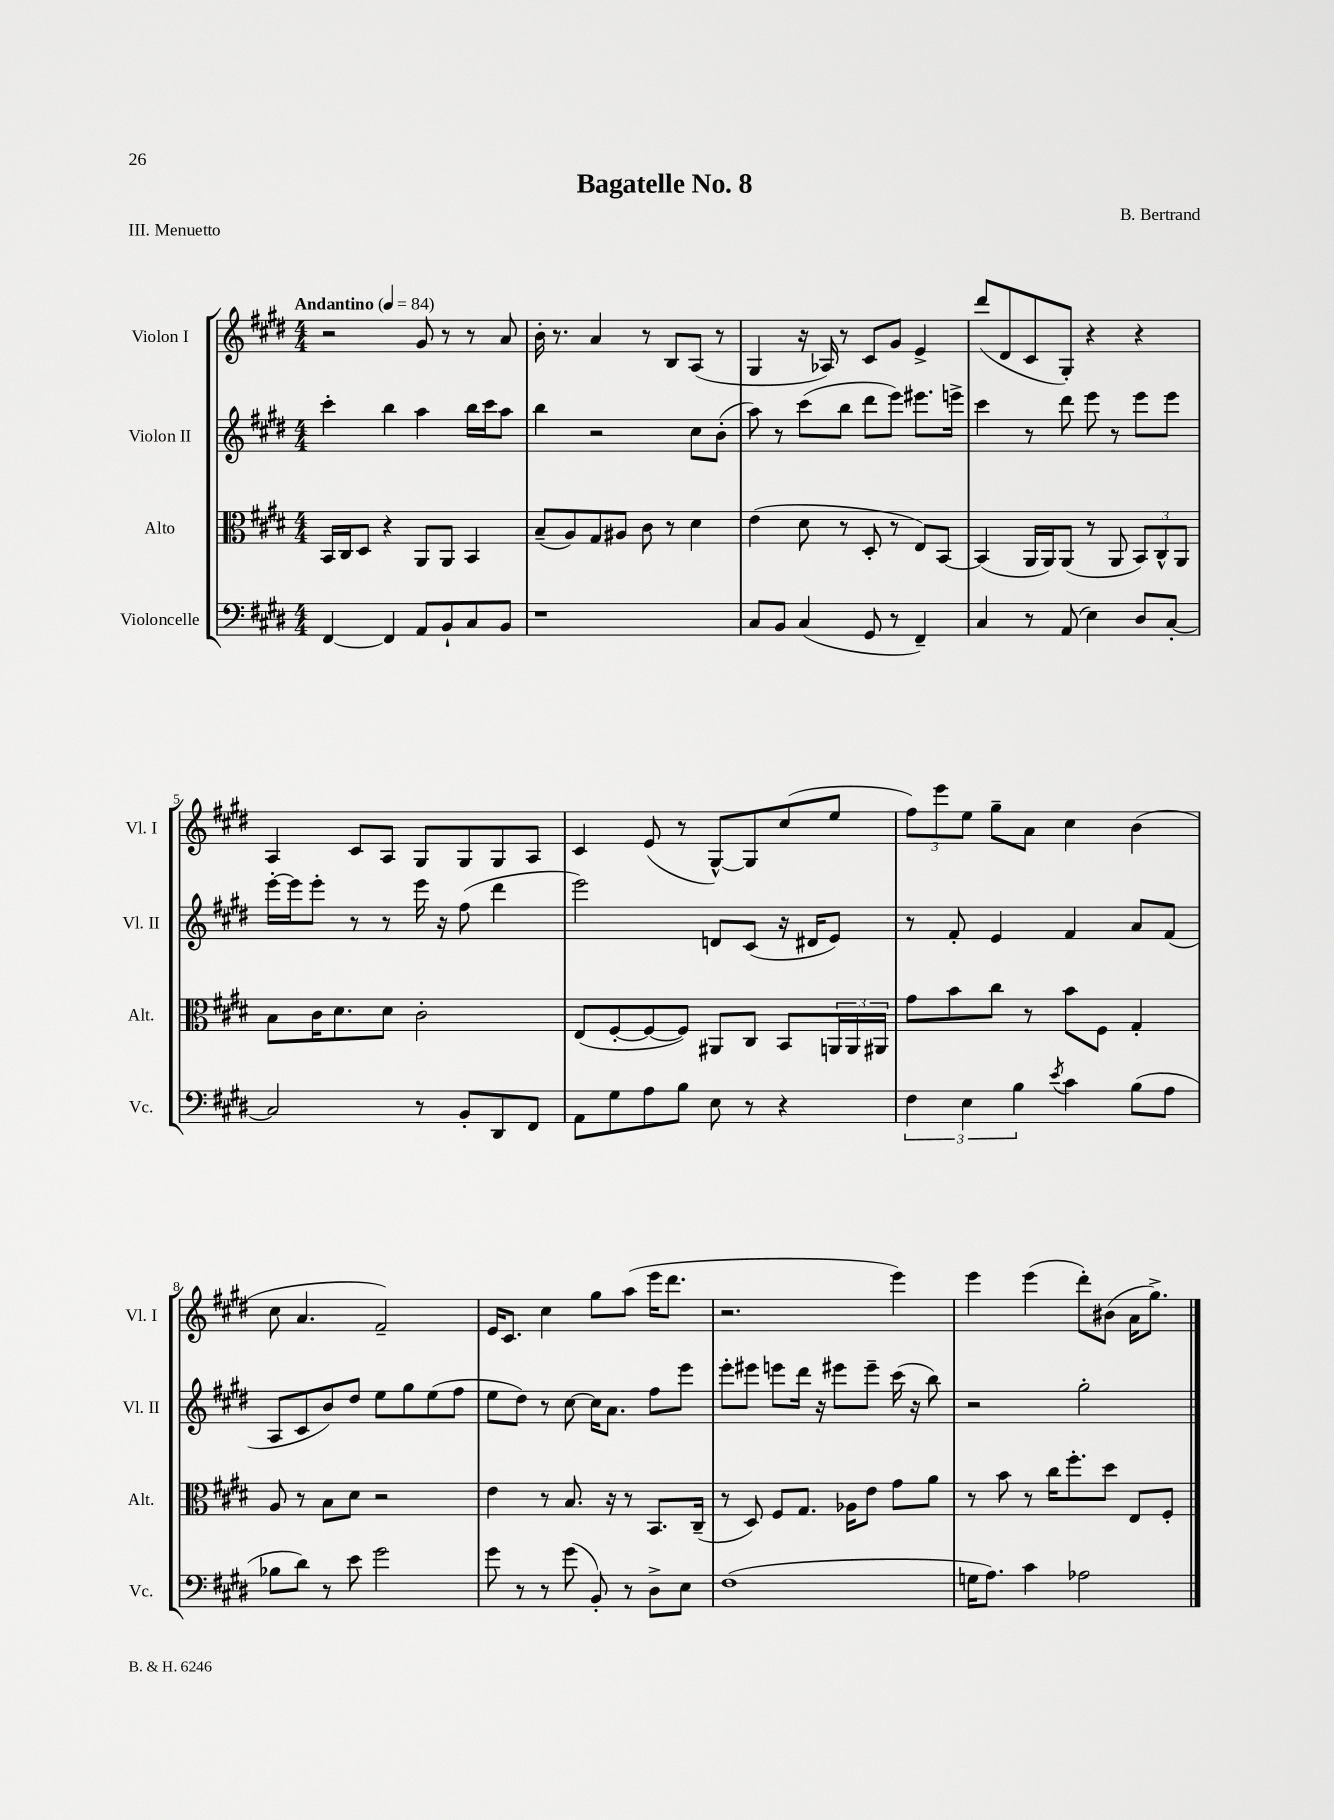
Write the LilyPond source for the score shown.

\header { title = "Bagatelle No. 8" composer = "B. Bertrand" piece = "III. Menuetto" }
<<
\new StaffGroup <<
\new Staff = "s0" \with { instrumentName = "Violon I" shortInstrumentName = "Vl. I" } {
    \clef treble \key e \major \numericTimeSignature \time 4/4 \tempo "Andantino" 4 = 84
    r2 gis'8 r8 r8 a'8 |
    b'16-. r8. a'4 r8 b8 a8( r8 |
    gis4 r16 aes16) r8 cis'8 gis'8 e'4-> |
    dis'''8( dis'8 cis'8 gis8-.) r4 r4 |
    a4 cis'8 a8 gis8 gis8 gis8 a8 |
    cis'4 e'8( r8 gis8~-^) gis8 cis''8( e''8 |
    \tuplet 3/2 { fis''8) e'''8 e''8 } gis''8-- a'8 cis''4 b'4( |
    cis''8 a'4. fis'2--) |
    e'16 cis'8. cis''4 gis''8 a''8( e'''16 dis'''8. |
    r2. e'''4) |
    e'''4 e'''4( dis'''8-.) bis'8( a'16 gis''8.->) \bar "|." |
}
\new Staff = "s1" \with { instrumentName = "Violon II" shortInstrumentName = "Vl. II" } {
    \clef treble \key e \major \numericTimeSignature \time 4/4
    cis'''4-. b''4 a''4 b''16 cis'''16 a''8 |
    b''4 r2 cis''8 b'8-.( |
    a''8) r8 cis'''8( b''8 dis'''8 e'''8) eis'''8. e'''16-> |
    cis'''4 r8 dis'''8 e'''8 r8 e'''8 e'''8 |
    e'''16~-. e'''16 e'''8-. r8 r8 e'''16 r16 fis''8( dis'''4 |
    e'''2) d'8 cis'8( r16 dis'16 e'8) |
    r8 fis'8-. e'4 fis'4 a'8 fis'8( |
    a8 cis'8 b'8) dis''8 e''8 gis''8 e''8( fis''8 |
    e''8 dis''8) r8 cis''8~ cis''16 a'8. fis''8 e'''8 |
    e'''8-. eis'''8 e'''8 dis'''16 r16 eis'''8 eis'''8-- cis'''16( r16 b''8) |
    r2 gis''2-. \bar "|." |
}
\new Staff = "s2" \with { instrumentName = "Alto" shortInstrumentName = "Alt." } {
    \clef alto \key e \major \numericTimeSignature \time 4/4
    b,16 cis16 dis8 r4 a,8 a,8 b,4 |
    b8--( a8) gis8 ais8 cis'8 r8 dis'4 |
    e'4( dis'8 r8 dis8-. r8 e8) b,8~ |
    b,4( a,16 a,16) a,8( r8 a,8 \tuplet 3/2 { b,8) cis8-^ a,8 } |
    b8 cis'16 dis'8. dis'8 cis'2-. |
    e8( fis8~-. fis8~ fis8) ais,8 cis8 b,8 \tuplet 3/2 { a,16 a,16 ais,16 } |
    gis'8 b'8 cis''8 r8 b'8 fis8 gis4-. |
    a8 r8 b8 dis'8 r2 |
    e'4 r8 b8. r16 r8 b,8. cis16--( |
    r8 dis8) fis8 gis8. aes16 e'8 gis'8 a'8 |
    r8 b'8 r8 cis''16 fis''8.-. dis''8 e8 fis8-. \bar "|." |
}
\new Staff = "s3" \with { instrumentName = "Violoncelle" shortInstrumentName = "Vc." } {
    \clef bass \key e \major \numericTimeSignature \time 4/4
    fis,4~ fis,4 a,8 b,8-! cis8 b,8 |
    r1 |
    cis8 b,8 cis4( gis,8 r8 fis,4--) |
    cis4 r8 a,8( e4) dis8 cis8~-. |
    cis2 r8 b,8-. dis,8 fis,8 |
    a,8 gis8 a8 b8 e8 r8 r4 |
    \tuplet 3/2 { fis4 e4 b4 } \acciaccatura { e'8 } cis'4 b8( a8 |
    bes8 dis'8) r8 e'8 gis'2 |
    gis'8 r8 r8 gis'8( b,8-.) r8 dis8-> e8 |
    fis1( |
    g16 a8.) cis'4 aes2 \bar "|." |
}
>>
>>
